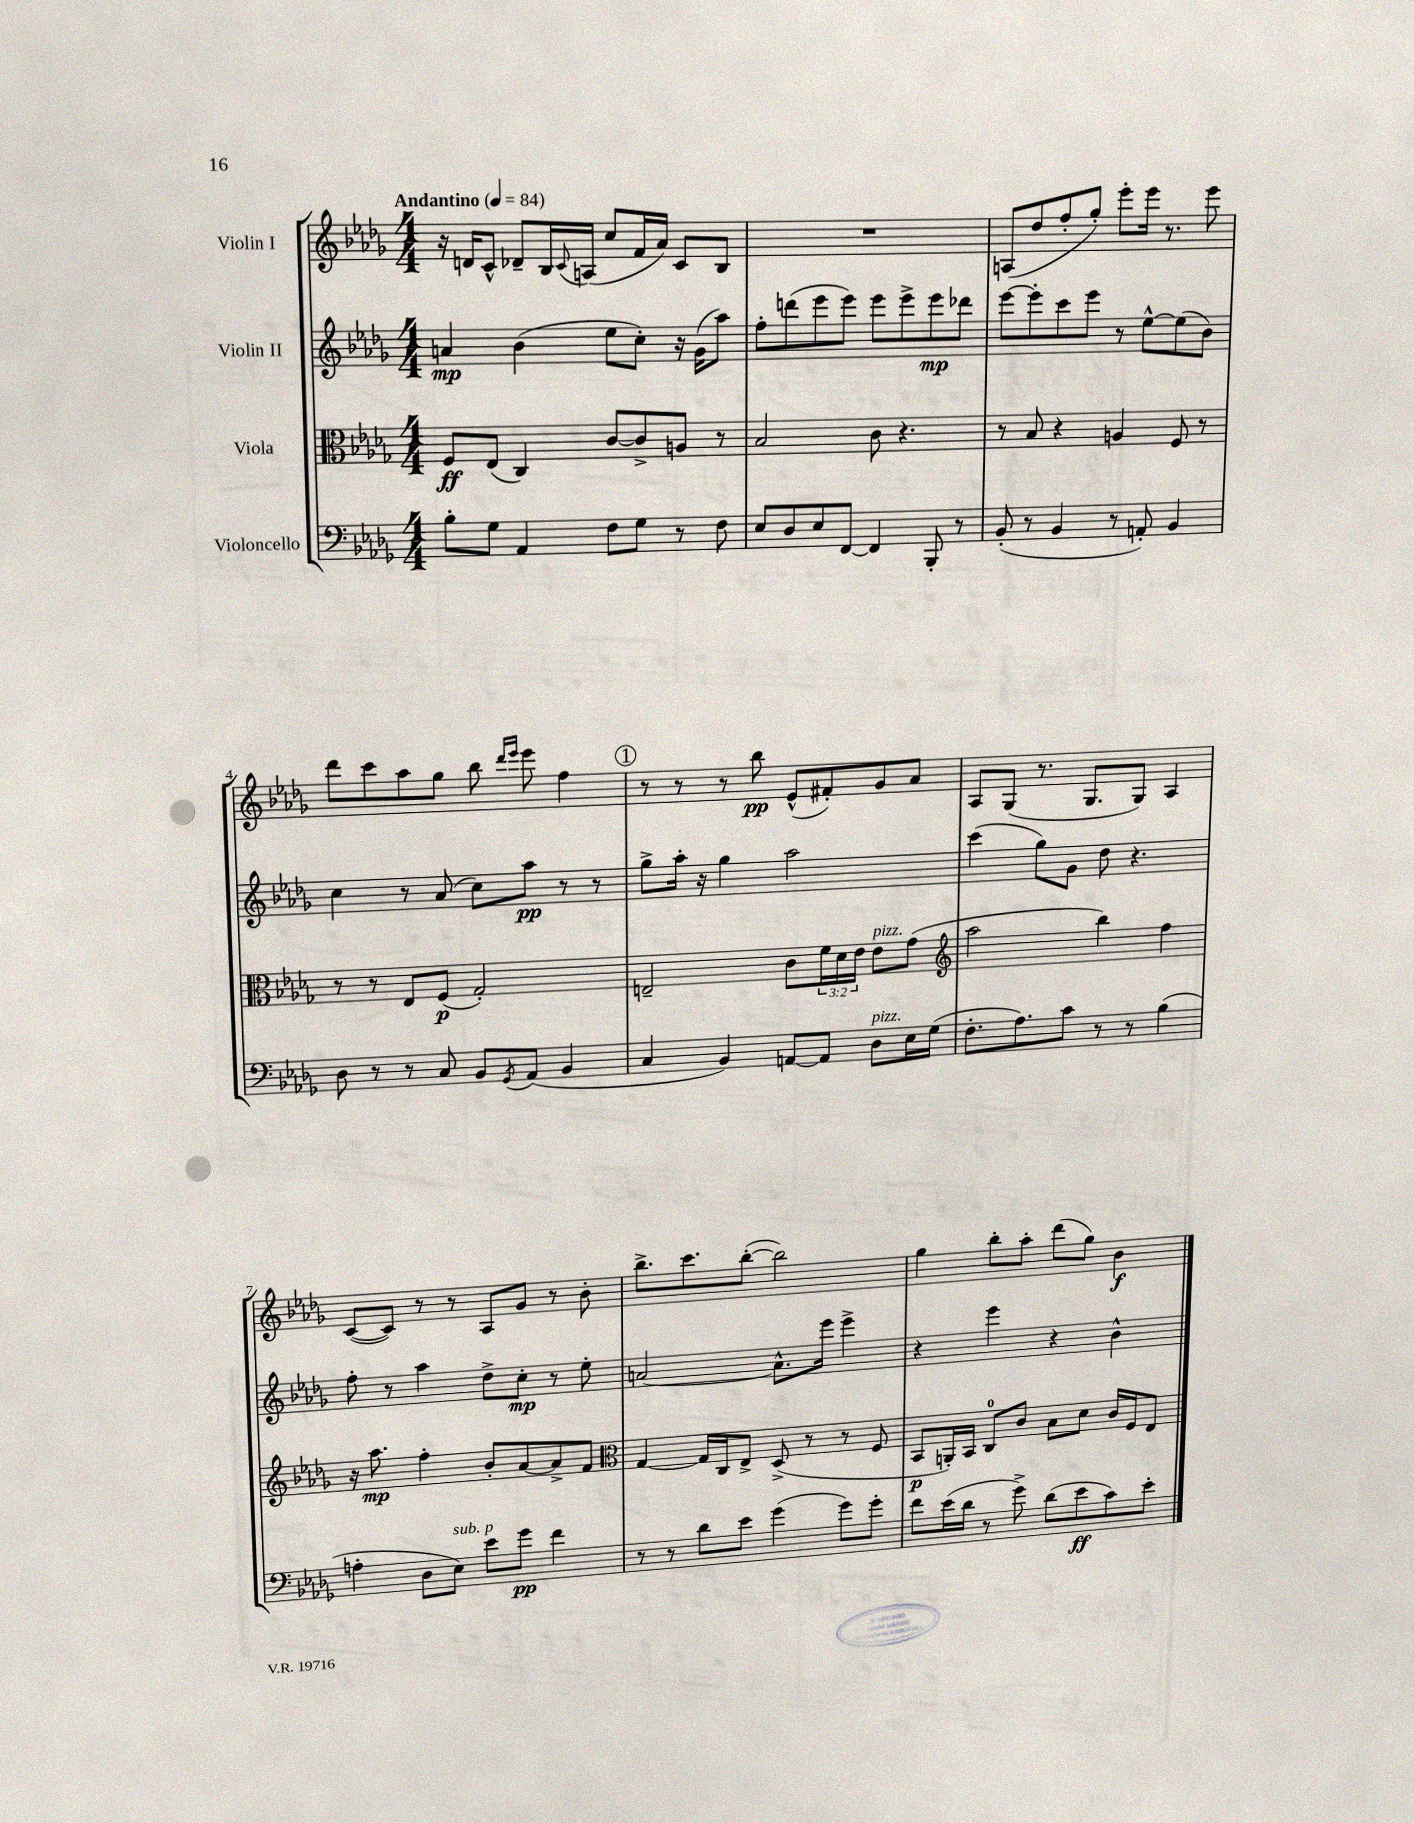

**kern	**kern	**kern	**kern
*staff4	*staff3	*staff2	*staff1
*clefF4	*clefC3	*clefG2	*clefG2
*k[b-e-a-d-g-]	*k[b-e-a-d-g-]	*k[b-e-a-d-g-]	*k[b-e-a-d-g-]
*M4/4	*M4/4	*M4/4	*M4/4
*MM84	*MM84	*MM84	*MM84
8B-'	8F	4a	16r
.	.	.	16d
8G-	(8E-	.	8c^^
4AA-	4C)	(4b-	8d-~
.	.	.	16B-
.	.	.	8qqc
.	.	.	(16A
8F	[8c	8ee-	8cc
8G-	8c^]	8cc')	16f
.	.	.	16a-)
8r	8A	16r	8c
.	.	(16g-	.
8F	8r	8aa-)	8B-
=	=	=	=
8E-	2B-	8ff'	1r
8D-	.	(8ddd	.
8E-	.	8eee-	.
[8FF	.	8eee-)	.
4FF]	8c	8eee-	.
.	4.r	8eee-^	.
8BBB-'	.	8eee-	.
8r	.	8ddd-	.
=	=	=	=
(8BB-'	8r	[8eee-	(8A
8r	8B-	8eee-']	8dd-
4BB-	4r	8ccc	8ff'
.	.	8eee-	8gg-')
8r	4A	8r	8eee-'
8AA')	.	[8ee-^^	16eee-
.	.	.	8.r
4BB-	8F	(8ee-]	.
.	8r	8b-)	8eee-
=	=	=	=
8D-	8r	4cc	8ddd-
8r	8r	.	8ccc
8r	8E-	8r	8aa-
8C	(8F	(8a-	8gg-
8BB-	2G-')	8cc)	8bb-
.	.	.	16qqddd-
8qGG-	.	.	16qqeee-
(8AA-	.	8aa-	8eee-
4BB-	.	8r	4ff
.	.	8r	.
=	=	=	=
4C	2E~	8gg-^	8r
.	.	16aa-'	8r
.	.	16r	.
4BB-)	.	4gg-	8r
.	.	.	8bb-
[8AA	8c	2aa-	(8e-^^
8AA]	24f	.	8f#')
.	24d-	.	.
.	24e-	.	.
8D-	8e-	.	8g-
16E-	(8g-	.	8a-
(16G-	.	.	.
=	=	=	=
*	*clefG2	*	*
8.F'	2aa-	(4ccc	8A-
.	.	.	(8G-
8.A-)	.	.	.
.	.	8gg-)	8.r
8c	.	8g-	.
.	.	.	8.G-
8r	4bb-)	8dd-	.
8r	.	4.r	8G-)
(4B-	4ff	.	4A-
=	=	=	=
4A'	16r	8ff'	([8c
.	8.aa-	.	.
.	.	8r	8c])
8D-	4ff'	4aa-	8r
8E-)	.	.	8r
8e-	8b-'	8dd-^	8A-
8g-	[8a-	8cc'	8g-
4f	8a-^]	8r	8r
.	8f	8ee-'	8b-'
=	=	=	=
*	*clefC3	*	*
8r	[4G-	[2a	8.bb-^
8r	.	.	.
.	.	.	8.ccc
8d-	16G-]	.	.
.	16C	.	.
8e-	8E-^	.	([8bb-'
(4g-	(8D-^	8.a^^]	2bb-])
.	8r	.	.
.	.	16eee-	.
8g-)	8r	4eee-^	.
8g-'	8F	.	.
=	=	=	=
8f	8BB-	4r	4gg-
(16e-	16AA')	.	.
16d-	16BB-	.	.
8r	8C	4eee-	8bb-'
8g-^)	8c	.	8aa-'
(8d-	8B-	4r	(8ddd-
8e-	8d-	.	8gg-)
8c)	16c	4b-^^	4b-
.	16F	.	.
8e-'	8E-	.	.
==	==	==	==
*-	*-	*-	*-
